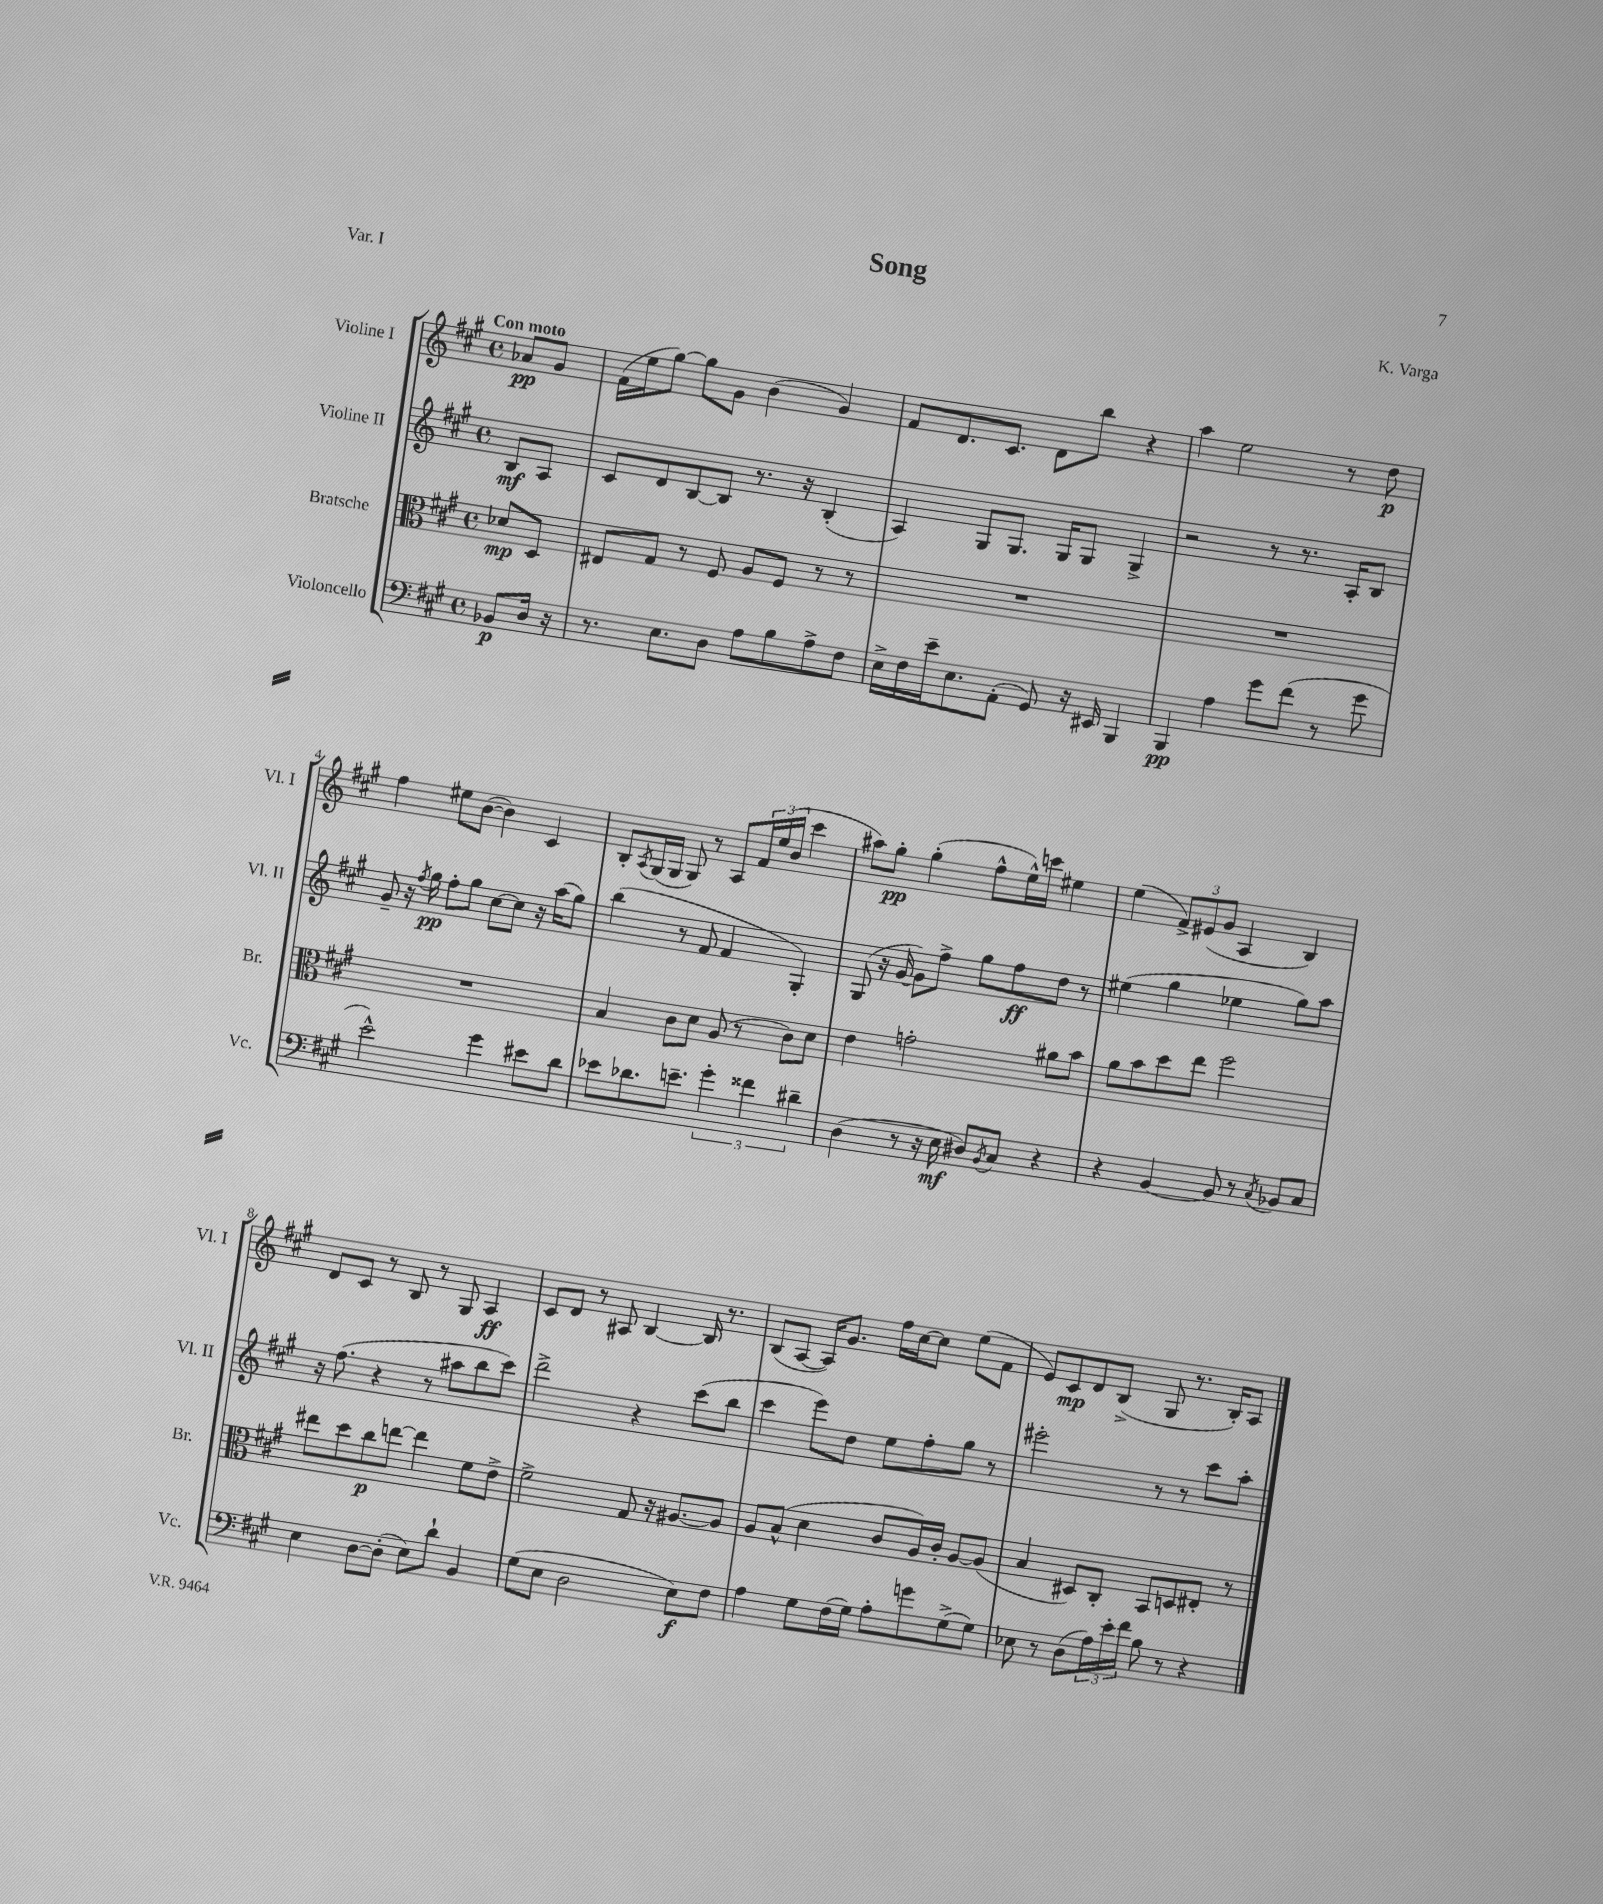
\header { title = "Song" composer = "K. Varga" piece = "Var. I" }
<<
\new StaffGroup <<
\new Staff = "s0" \with { instrumentName = "Violine I" shortInstrumentName = "Vl. I" } {
    \clef treble \key a \major \defaultTimeSignature \time 4/4 \partial 4 \tempo "Con moto"
    aes'8\pp gis'8 |
    fis'16( e''16 gis''8~) gis''8 gis'8 b'4( gis'4) |
    fis'8 d'8. cis'8. d'8 b''8 r4 |
    a''4 e''2 r8 d''8\p |
    fis''4 eis''8 b'8~( b'4) cis'4 |
    b8-. \acciaccatura { a8 } gis16( gis16 gis8) r8 a8 \tuplet 3/2 { fis'16 e''16( b'16 } cis'''4 |
    ais''8) gis''8-.\pp gis''4-.( fis''8-^ e''16-^) c'''16 eis''4 |
    e''4( \tuplet 3/2 { fis'8->) eis'8( gis'8 } a4 b4) |
    d'8 cis'8 r8 b8 r8 gis8 a4\ff |
    cis'8 d'8 r8 ais8 b4~ b16 r8. |
    b8( a8~ a16) gis'8. fis''16 cis''16~ cis''8 e''8( fis'8 |
    e'8) cis'8\mp d'8 b8->( gis8 r8. b16-.) a8 \bar "|." |
}
\new Staff = "s1" \with { instrumentName = "Violine II" shortInstrumentName = "Vl. II" } {
    \clef treble \key a \major \defaultTimeSignature \time 4/4 \partial 4
    b8\mf a8 |
    cis'8 d'8 b8~ b8 r8. r16 b4-.( |
    a4) gis8 gis8. gis16 gis8 gis4-> |
    r2 r8 r8. a16-. b8 |
    gis'8-- r16 \acciaccatura { fis''8 } gis''16\pp fis''8-. gis''8 cis''8~ cis''8 r16 a''16( gis''8) |
    b''4( r8 fis'8 fis'4 gis4-.) |
    gis8( r16 gis'16~ gis'8) fis''8-> gis''8 fis''8\ff d''8 r8 |
    eis''4( gis''4 ees''4 gis''8) a''8 |
    r16 fis''8.( r4 r8 ais''8 b''8 cis'''8) |
    d'''2-> r4 cis'''8( b''8 |
    cis'''4 e'''8) d''8 e''8 fis''8-. gis''8 r8 |
    eis'''2-. r8 r8 cis'''8 a''8-. \bar "|." |
}
\new Staff = "s2" \with { instrumentName = "Bratsche" shortInstrumentName = "Br." } {
    \clef alto \key a \major \defaultTimeSignature \time 4/4 \partial 4
    des'8\mp d8 |
    eis8 gis8 r8 fis8 a8 fis8 r8 r8 |
    R1 |
    R1 |
    R1 |
    b4 cis'8 d'8 a8( r8 cis'8) d'8 |
    e'4 g'2-. ais'8 b'8 |
    a'8 b'8 d''8 e''8 fis''2 |
    eis''8 d''8 cis''8\p e''8~ e''4 fis'8 e'8-> |
    fis'2-> gis8 r16 ais8.~ ais8 |
    a8 b8-^( d'4 cis'8 a16) cis'16-. a8~ a8( |
    b4 dis8) cis8-. b,8 d8 eis8-. r8 \bar "|." |
}
\new Staff = "s3" \with { instrumentName = "Violoncello" shortInstrumentName = "Vc." } {
    \clef bass \key a \major \defaultTimeSignature \time 4/4 \partial 4
    bes,8\p d16 r16 |
    r8. e8. d8 a8 b8 a8-> fis8 |
    e16-> fis16 e'16-- e8. a,8-.( gis,8) r16 eis,16 b,,4 |
    b,,4\pp a4 gis'8 fis'8( r8 gis'8 |
    e'2-^) gis'4 eis'8 d'8 |
    ees'8 des'8. e'8.-- \tuplet 3/2 { gis'4-. fisis'4 dis'4-- } |
    d4( r8 r16 e16\mf dis8) \acciaccatura { b,8 } cis8 r4 |
    r4 b,4~ b,8 r8 \acciaccatura { cis8 } bes,8 cis8 |
    e4 d8~ d8-.( e8) d'8-! b,4 |
    gis8( e8 d2 e8\f) fis8 |
    a4 gis8 fis16( gis16) a8-. g'8 gis8->( gis8) |
    ees8 r8 d8( \tuplet 3/2 { a16) e'16-. fis'16 } b8 r8 r4 \bar "|." |
}
>>
>>
